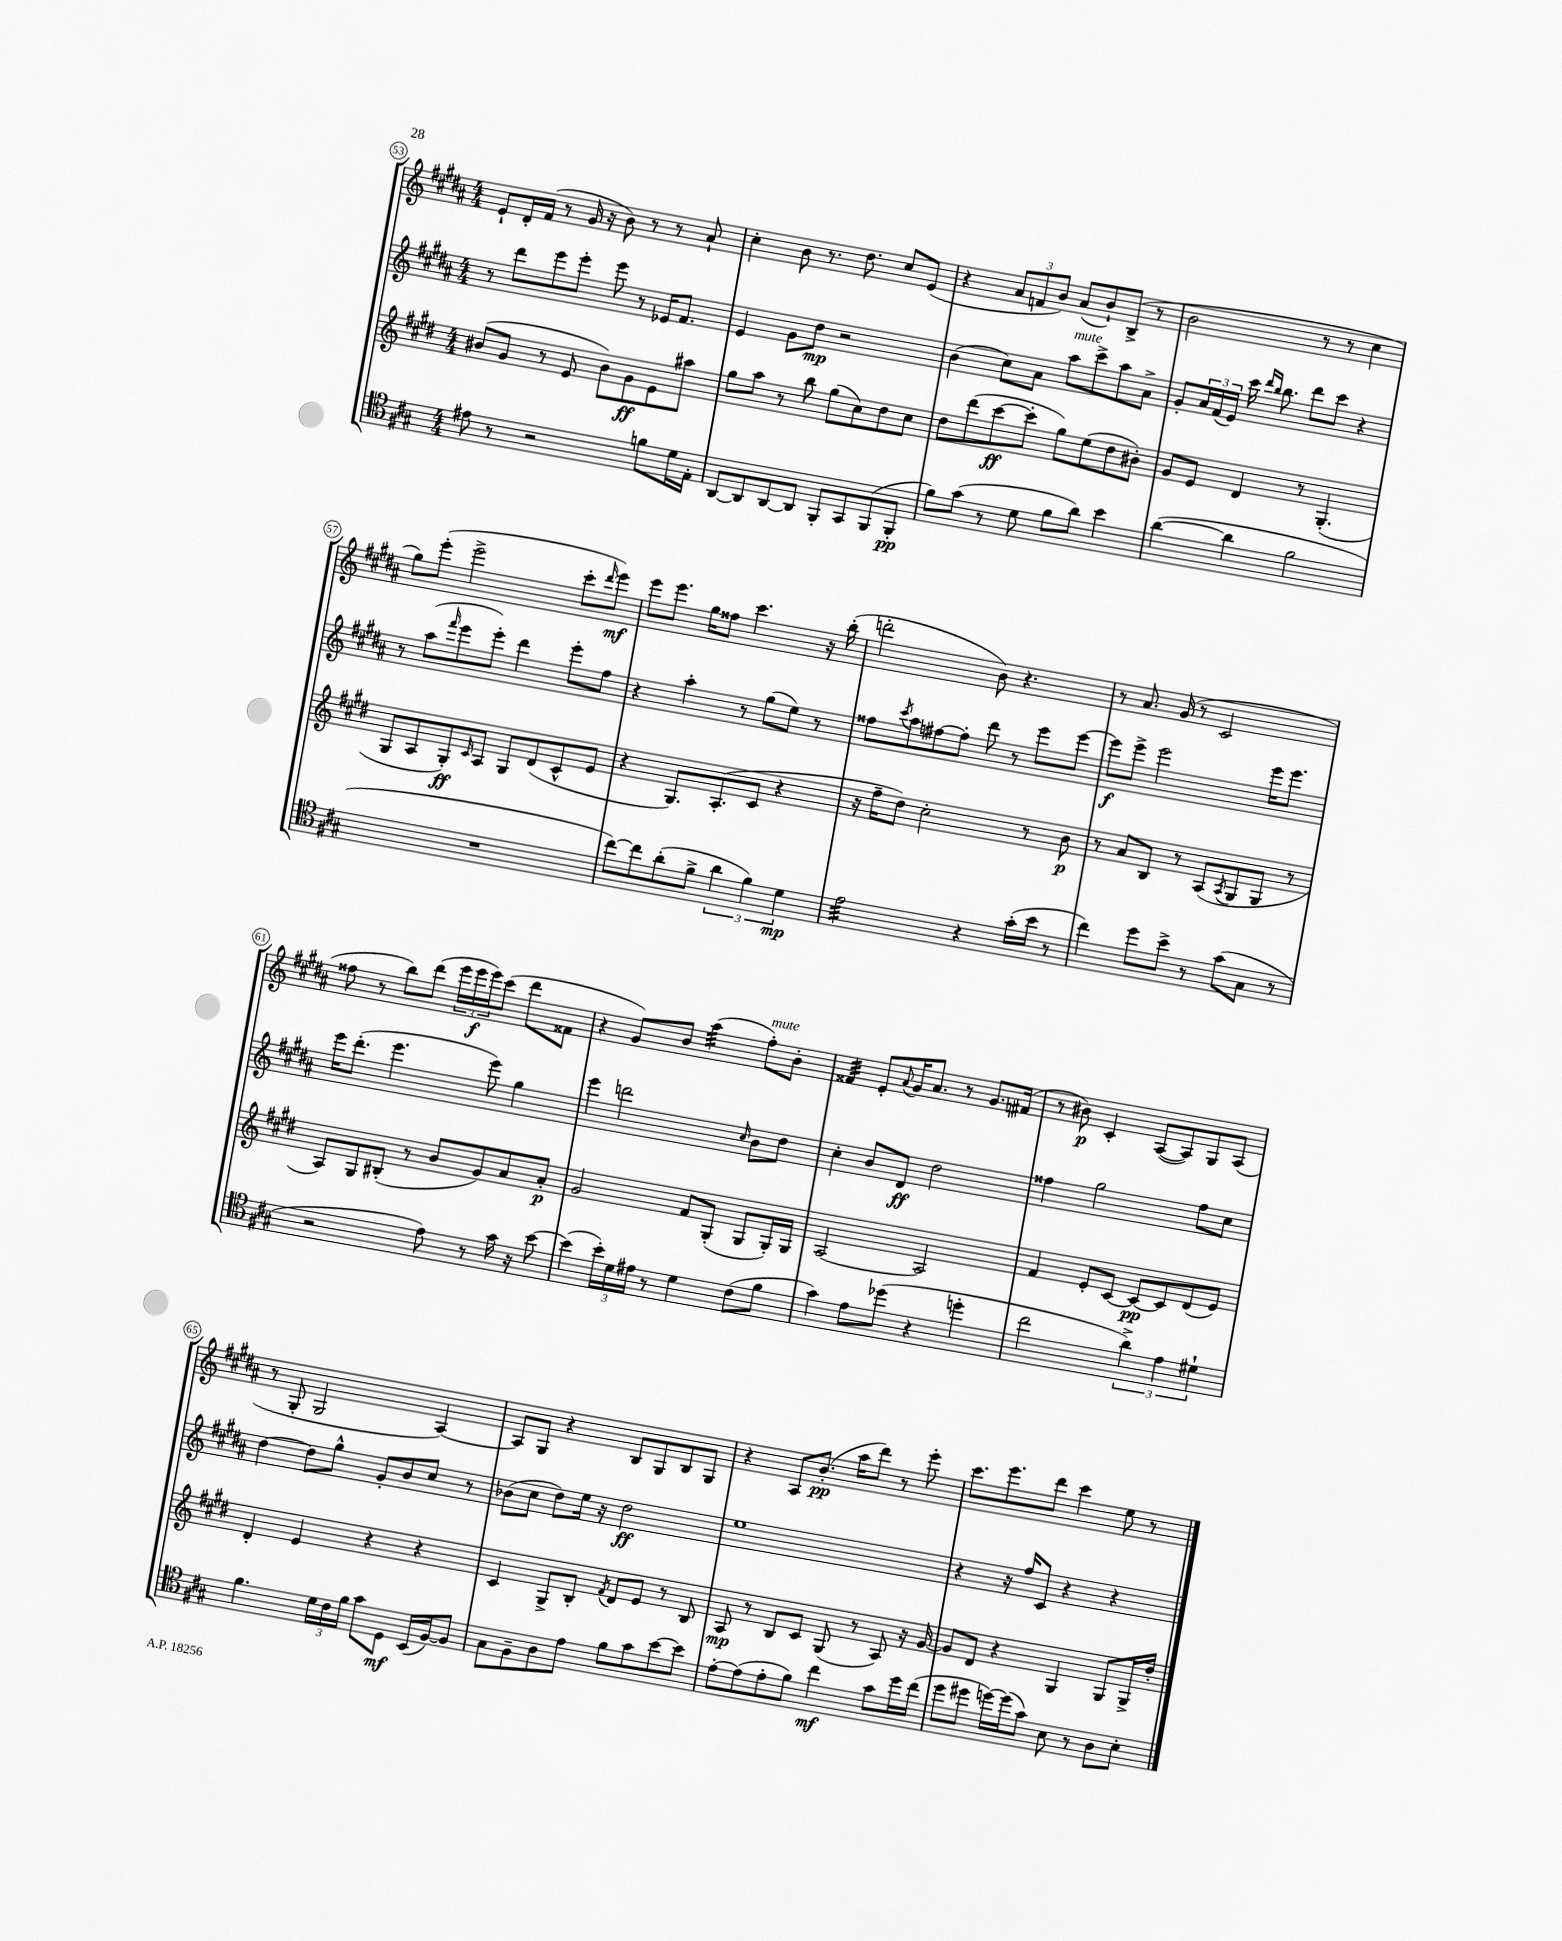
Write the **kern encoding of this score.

**kern	**kern	**kern	**kern
*staff4	*staff3	*staff2	*staff1
*clefC4	*clefG2	*clefG2	*clefG2
*k[f#c#g#]	*k[f#c#g#d#]	*k[f#c#g#d#a#]	*k[f#c#g#d#a#]
*M4/4	*M4/4	*M4/4	*M4/4
8e#	(8b#	8r	8e`
8r	8g#	8ddd#	16d#'
.	.	.	(16f#
2r	8r	8eee	8r
.	8e	8eee'	16g#
.	.	.	16r
.	8b#)	8eee	8b)
.	8g#	8r	8r
8f	8e	16e-	8r
.	.	8.f#	.
16d	8aa#	.	8a#`
16E'	.	.	.
=	=	=	=
[8AA	8gg#	4e	4cc#'
8AA]	8aa	.	.
[8AA	8r	8g#	8b
8AA]	8bb	8dd#	8.r
8FF#'	(8gg#	2r	.
.	.	.	8.dd#
8GG#	8cc#)	.	.
(8FF#	8dd#	.	8cc#
8FF#'	8cc#	.	(8e
=	=	=	=
8f#)	8dd#	(4b	4r
(8g#	(8ddd#	.	.
8r	[8ccc#	8cc#)	12a#
.	.	.	12f
8d	8ccc#']	8a#	.
.	.	.	12b)
8f#	8gg#)	8aa#	(8a#
8a)	(8ee	8ccc#^	8b`)
4b	8dd#	8aa#	(8B^
.	8b#')	8a#^	8r
=	=	=	=
([4a	8g#	8g#'	2b
.	8e	24a#	.
.	.	(24f#	.
.	.	24e)	.
4a]	4d#	16ccc#	.
.	.	16qqddd#	.
.	.	16qqbb	.
.	.	8.bb	.
2f#	8r	8ddd#	8r
.	(4.G#'	8ccc#	8r
.	.	4r	4cc#
=	=	=	=
1r	8G#	8r	8gg#)
.	8A	(8aa#	(8eee'
.	.	16qqfff#	.
.	8G#')	8eee	2eee^
.	16qqc#	.	.
.	8A	8eee')	.
.	8G#	4ddd#	.
.	(8d#	.	.
.	8c#^^	8eee'	8ccc#'
.	.	.	16qqddd#
.	8e	8ff#	8eee)
=	=	=	=
[8cc#)	4r	4r	8eee
8cc#]	.	.	8.eee
(8a'	8.G#)	4aa#'	.
.	.	.	16gg#
8f#^	.	.	8ff##
.	(8.A'	.	.
6a	.	8r	4.ccc#
.	8c#	(8gg#	.
6f#)	.	.	.
.	4r	8ee)	.
6d	.	.	.
.	.	8r	16r
.	.	.	(16bb'
=	=	=	=
2e	16r	8ff##	2ddd'
.	16ff#~	.	.
.	.	8qccc#	.
.	8dd#)	8aa#	.
.	2cc#'	[8ff#	.
.	.	8ff#']	.
4r	.	8ddd#	8b)
.	.	8r	4.r
(16g#'	8r	8eee	.
16b	.	.	.
8r	8b	[8eee	.
=	=	=	=
4cc#)	8r	8eee]	8r
.	8a	8eee^	8.a#
8dd	8B	2eee	.
.	.	.	(16g#
8b^	8r	.	8r
8r	(8A	.	2c#
.	8qA	.	.
(8g#	8G#	.	.
8G#	8G#	16eee	.
.	.	8.eee	.
8r	8r	.	.
=	=	=	=
2r	8A)	16eee	8ff##
.	.	(8.ddd#'	.
.	8G#	.	8r
.	(8B#'	4.eee	8bb)
.	8r	.	(8ddd#
8e)	8b	.	24eee
.	.	.	24eee
.	.	.	24eee)
8r	8g#)	8eee)	(8ccc#
16g#	8a	4gg#	8ddd#
16r	.	.	.
[8b	8a'	.	8f##
=	=	=	=
(4b]	2g#	4eee	4r
24b')	.	2ddd	8g#)
24d	.	.	.
24e#	.	.	.
8r	.	.	8b
4d	8f#	.	(4aa#
.	(8G#'	.	.
.	.	16qqcc#	.
(8c#	8G#	8b	8ff#')
8f#	16G#')	8dd#	8b'
.	16G#	.	.
=	=	=	=
4g#)	[2A	4cc#'	4f##
8e	.	8b	8e'
.	.	.	8qqa#
(8dd-	.	8d#	16g#
.	.	.	8.a#
4r	2A]	2dd#	.
.	.	.	8r
4dd'	.	.	8.g#
.	.	.	(16f#
=	=	=	=
2cc#	4f#	4ff##	8r
.	.	.	8b#)
.	8e'	2gg#	4c#'
.	[8c#	.	.
6a^)	8c#_	.	([8A#
.	8c#]	.	8A#])
6e	.	.	.
.	(8d#	8ff##	8G#
6d#`	.	.	.
.	8e)	8cc#	(8A#
=	=	=	=
4.f#	4d#'	[4dd#	8r
.	.	.	8G#'
.	4e	8dd#]	2G#
24d	.	8gg#^^	.
24c#	.	.	.
24f#	.	.	.
8g#	4r	8g#'	.
8D	.	8b	.
(16BB	4r	8cc#	[4A#)
[16F#)	.	.	.
8F#]	.	8r	.
=	=	=	=
8G#	4c#	(8b-	8A#]
8F#~	.	8cc#	8G#
8A	8G#^	8dd#)	4r
8e	8B'	16ee	.
.	.	16r	.
.	8qf#	.	.
8f#	8d#	2dd#	8B
8g#	8e	.	8G#
[8b	8r	.	8B
8b]	8B	.	8G#
=	=	=	=
[8e'	8A	1ee	4r
(8e]	8r	.	.
8e'	8B	.	8A#
8f#)	8c#	.	(8.b'
4cc#	(8G#	.	.
.	.	.	16aa#
.	8r	.	8ddd#)
8g#	8A)	.	8r
16dd	16r	.	8eee'
(16cc#	[16g#	.	.
=	=	=	=
8dd	8g#]	4r	8.ccc#
8dd#	8d#	.	.
.	.	.	8.eee
[16dd)	4r	16r	.
(16dd]	.	16ff#	.
8g#)	.	8c#	8ddd#
8B	4G#	4r	4ccc#
8r	.	.	.
8A	8G#	4r	8ee
8B'	16G#^	.	8r
.	16dd#'	.	.
==	==	==	==
*-	*-	*-	*-
